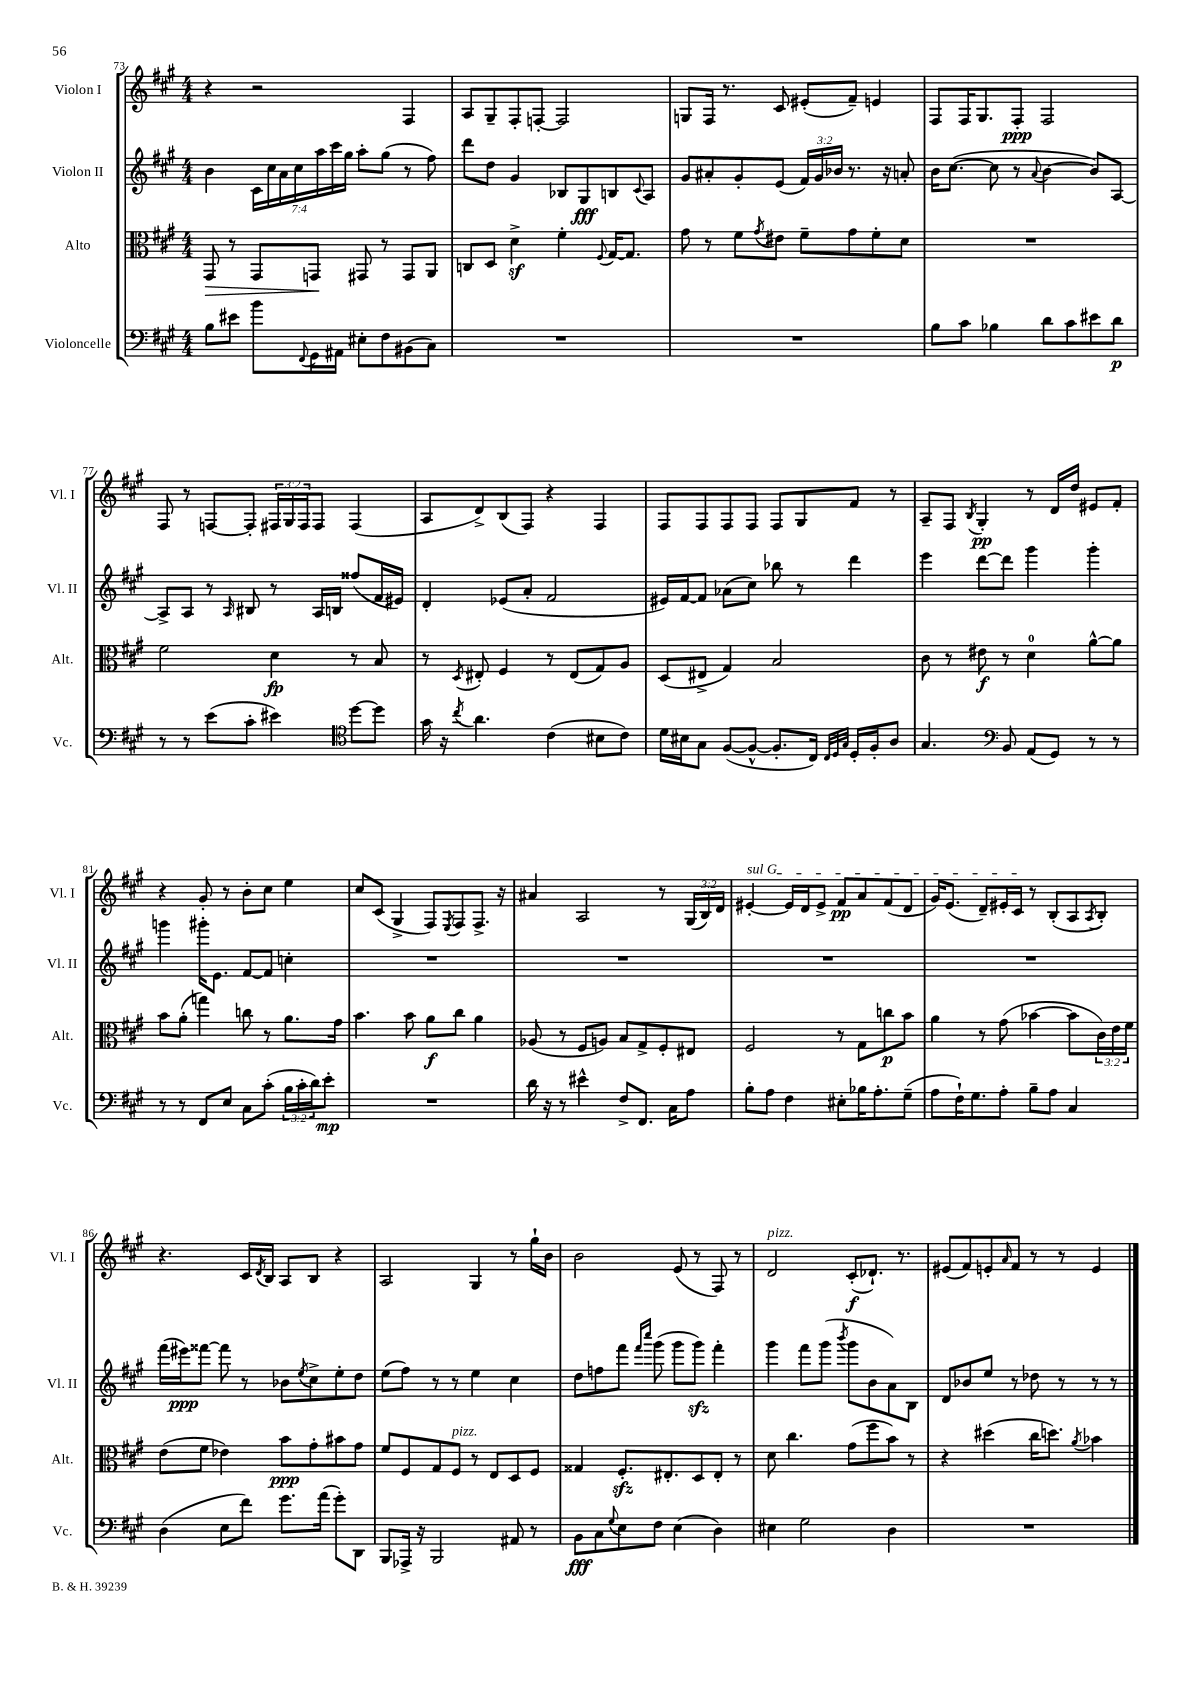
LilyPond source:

<<
\new StaffGroup <<
\new Staff = "s0" \with { instrumentName = "Violon I" shortInstrumentName = "Vl. I" } {
    \clef treble \key a \major \numericTimeSignature \time 4/4 \override Staff.TupletNumber.text = #tuplet-number::calc-fraction-text
    r4 r2 fis4 |
    a8 gis8-- fis8-. f8~-. f2 |
    g8 fis16 r8. cis'8 eis'8-.( fis'8--) e'4 |
    fis8 fis16 gis8. fis8-.\ppp fis2 |
    fis8 r8 f8~ f8-. \tuplet 3/2 { fis16 gis16 fis16 } fis8 fis4( |
    a8 d'8->) b8( fis8) r4 fis4 |
    fis8 fis8 fis8 fis8 fis8 gis8 fis'8 r8 |
    a8-- fis8 \acciaccatura { b8 } gis4-.\pp r8 d'16 d''16 eis'8 fis'8-. |
    r4 gis'8-. r8 b'8-. cis''8 e''4 |
    cis''8 cis'8( gis4-> fis8) \acciaccatura { e8 } fis8 fis8.-> r16 |
    ais'4 a2 r8 \tuplet 3/2 { gis16( b16) d'16 } |
    \once \override TextSpanner.bound-details.left.text = \markup { \italic "sul G" } eis'4~-.\startTextSpan eis'16 d'16 eis'8-> fis'8\pp a'8 fis'8( d'8 |
    gis'16) e'8.( d'8--) eis'16-. cis'16\stopTextSpan r8 b8-.( a8 \acciaccatura { a8 } b8-.) |
    r4. cis'16 \acciaccatura { d'8 } b16 a8 b8 r4 |
    a2 gis4 r8 gis''16-! b'16 |
    b'2 e'8( r8 fis8) r8 |
    d'2^\markup { \italic "pizz." } cis'8-.\f( des'8.-!) r8. |
    eis'8( fis'8) e'8-. \grace { a'16 } fis'8 r8 r8 e'4 \bar "|." |
}
\new Staff = "s1" \with { instrumentName = "Violon II" shortInstrumentName = "Vl. II" } {
    \clef treble \key a \major \numericTimeSignature \time 4/4 \override Staff.TupletNumber.text = #tuplet-number::calc-fraction-text
    b'4 \tuplet 7/4 { cis'16 cis''16 a'16 cis''16 a''16 cis'''16 gis''16 } a''8-. gis''8( r8 fis''8) |
    d'''8 d''8 gis'4 bes8 gis8\fff b8 \appoggiatura { cis'8 } a8 |
    gis'8 ais'8-. gis'8-. e'8( \tuplet 3/2 { fis'16) gis'16 bes'16 } r8. r16 a'8-. |
    b'16 cis''8.~( cis''8 r8 \appoggiatura { a'8 } b'4~ b'8) a8~ |
    a8-> a8 r8 \grace { a16 } bis8 r8 a16 b16 fisis''8( fis'16 eis'16) |
    d'4-. ees'8( a'8-. fis'2 |
    eis'16) fis'16~ fis'8 aes'8( cis''8) bes''8 r8 d'''4 |
    e'''4 d'''8~ d'''8 gis'''4 gis'''4-. |
    g'''4 gis'''16-. e'8. fis'8~ fis'8 c''4-. |
    R1 |
    R1 |
    R1 |
    R1 |
    fis'''16( eis'''16\ppp) fisis'''8~ fisis'''8 r8 bes'8 \acciaccatura { e''8 } cis''8-> e''8-. d''8 |
    e''8( fis''8) r8 r8 e''4 cis''4 |
    d''8 f''8 fis'''8 \grace { fis'''16 cis''''16 } gis'''8( gis'''8 gis'''8\sfz) fis'''4-. |
    gis'''4 fis'''8 gis'''8( \acciaccatura { b'''8 } gis'''8 b'8 a'8) b8 |
    d'8 bes'8 e''8 r8 des''8 r8 r8 r8 \bar "|." |
}
\new Staff = "s2" \with { instrumentName = "Alto" shortInstrumentName = "Alt." } {
    \clef alto \key a \major \numericTimeSignature \time 4/4 \override Staff.TupletNumber.text = #tuplet-number::calc-fraction-text
    gis,8\> r8 gis,8 g,8\! gis,8 r8 gis,8 a,8 |
    c8 d8 d'4->\sf fis'4-. \appoggiatura { fis8 } gis16~ gis8. |
    gis'8 r8 fis'8 \acciaccatura { gis'8 } eis'8 fis'8-- gis'8 fis'8-. d'8 |
    R1 |
    fis'2 d'4\fp r8 b8 |
    r8 \acciaccatura { d8 } eis8-. fis4 r8 eis8( gis8) a8 |
    d8( eis8-> gis4) b2 |
    cis'8 r8 eis'8\f r8 d'4-0 a'8~-^ a'8 |
    b'8 a'8-.( g''4) c''8 r8 a'8. gis'16 |
    b'4. b'8 a'8\f cis''8 a'4 |
    aes8( r8 fis8 a8) b8 gis8-> fis8-. eis8 |
    fis2 r8 gis8 c''8\p b'8 |
    a'4 r8 gis'8( bes'4~ bes'8 \tuplet 3/2 { cis'16) e'16 fis'16 } |
    e'8( fis'8 ees'4) b'8\ppp gis'8-. bis'8 gis'8 |
    fis'8 fis8 gis8 fis8^\markup { \italic "pizz." } r8 e8 d8 fis8 |
    gisis4 fis8.-.\sfz eis8.-. d8 eis8-. r8 |
    d'8 cis''4. gis'8( fis''8 b'8) r8 |
    r4 dis''4( cis''16 d''8.) \acciaccatura { a'8 } bes'4 \bar "|." |
}
\new Staff = "s3" \with { instrumentName = "Violoncelle" shortInstrumentName = "Vc." } {
    \clef bass \key a \major \numericTimeSignature \time 4/4 \override Staff.TupletNumber.text = #tuplet-number::calc-fraction-text
    b8 eis'8 b'8 \appoggiatura { fis,8 } gis,16 ais,16 eis8-. fis8 bis,8( cis8) |
    R1 |
    R1 |
    b8 cis'8 bes4 d'8 cis'8 eis'8 d'8\p |
    r8 r8 e'8( cis'8-. eis'4) \clef tenor d''8~ d''8 |
    gis'16 r16 \acciaccatura { cis''8 } a'4. cis'4( bis8 cis'8) |
    d'16 bis16 gis8 fis8~( fis8~-^ fis8.-. cis16) \grace { cis32 d32 gis32 } d16-. fis16-. a8 |
    gis4. \clef bass b,8 a,8( gis,8) r8 r8 |
    r8 r8 fis,8 e8 cis8 cis'8-.( \tuplet 3/2 { b16 cis'16-. d'16) } e'8-.\mp |
    R1 |
    d'16 r16 r8 eis'4-^ fis8-> fis,8. cis16 a8 |
    b8-. a8 fis4 eis8-. bes16 a8.-. gis8--( |
    a8 fis16-!) gis8. a8-. b8-- a8 cis4 |
    d4( e8 fis'8) gis'8. a'16( gis'8-.) d,8 |
    b,,8 aes,,16-> r16 b,,2 ais,8 r8 |
    b,8\fff cis8 \appoggiatura { gis8 } e8 fis8 e4( d4) |
    eis4 gis2 d4 |
    R1 \bar "|." |
}
>>
>>
\layout { \context { \Score currentBarNumber = #73 } }
